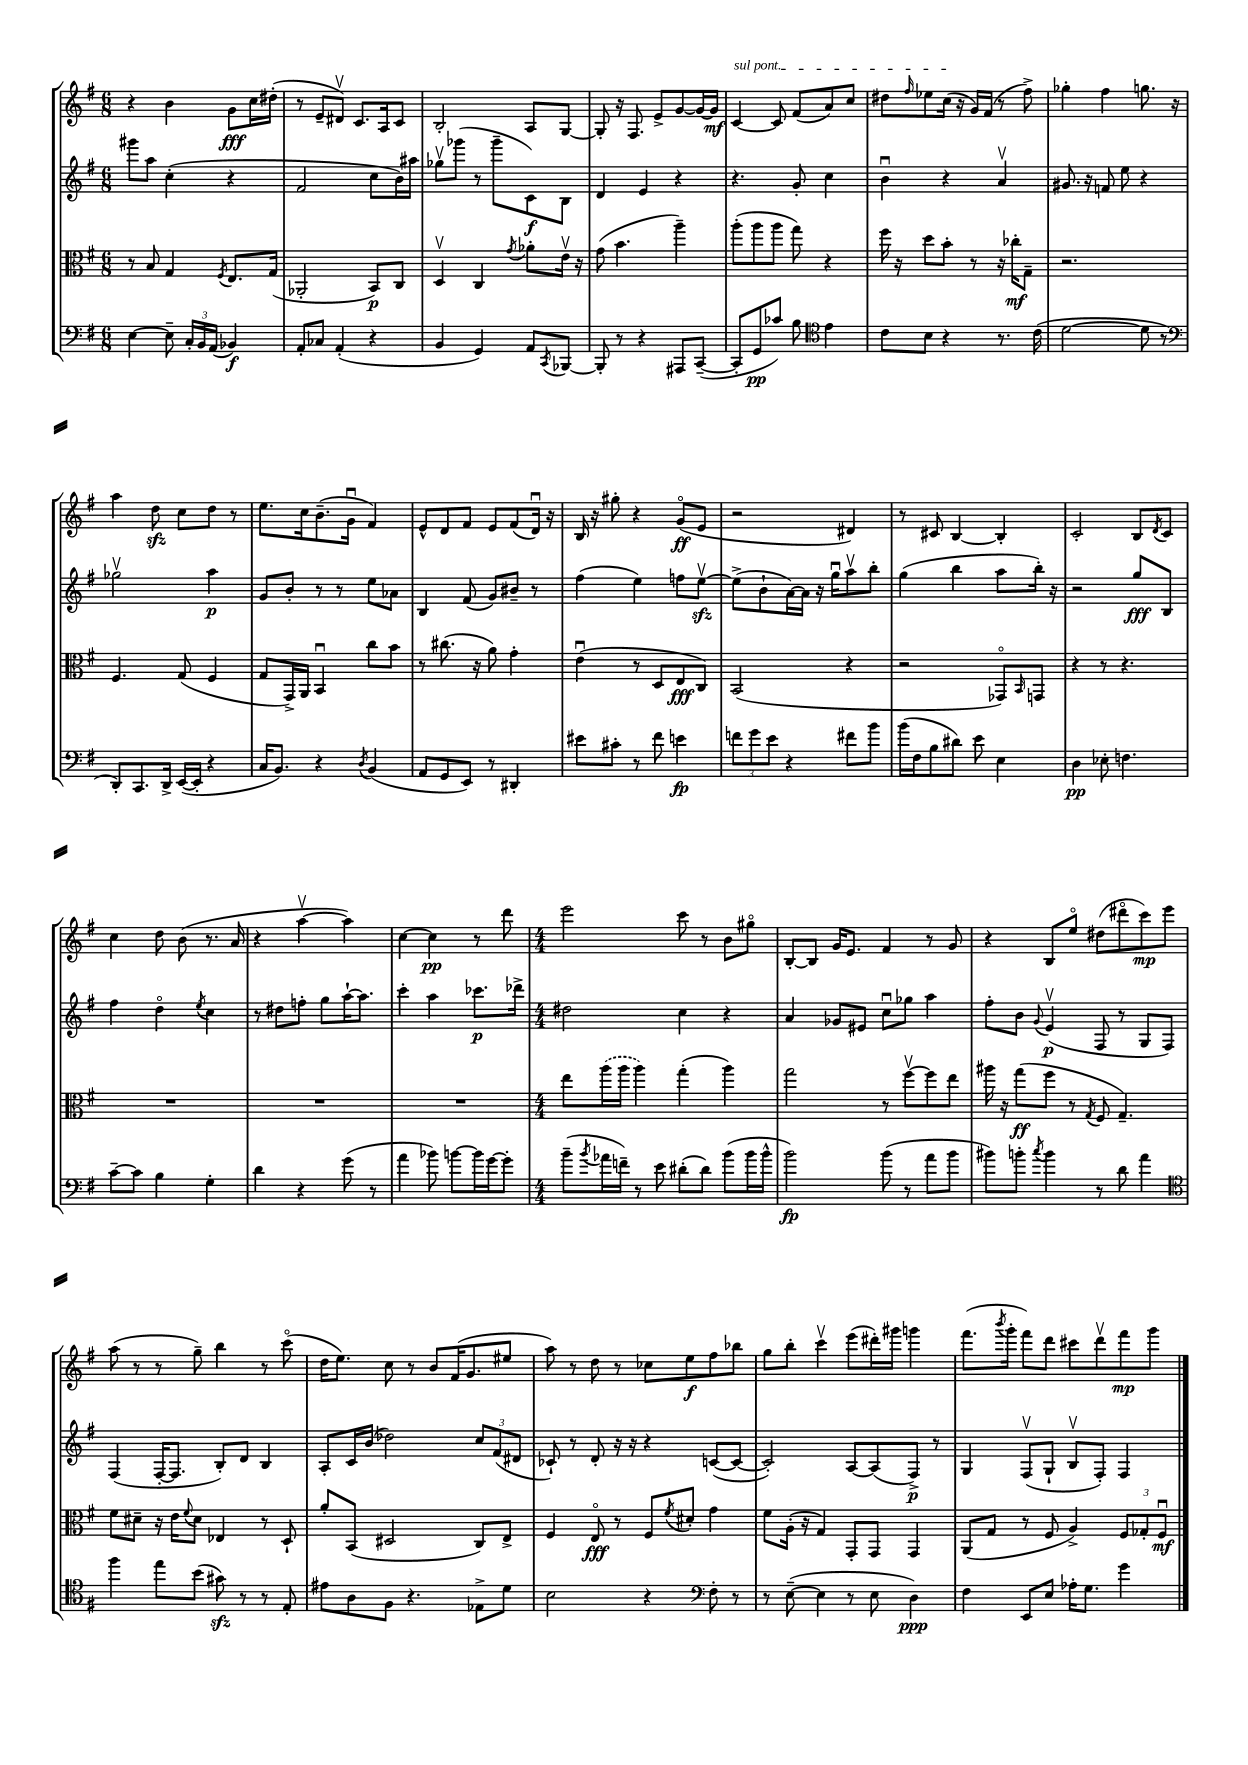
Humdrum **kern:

**kern	**kern	**kern	**kern
*staff4	*staff3	*staff2	*staff1
*clefF4	*clefC3	*clefG2	*clefG2
*k[f#]	*k[f#]	*k[f#]	*k[f#]
*M6/8	*M6/8	*M6/8	*M6/8
[4E	8r	8ggg#	4r
.	8B	8aa	.
8E~]	4G	(4cc'	4b
24C'	.	.	.
24BB	.	.	.
(24AA	.	.	.
.	8qF#	.	.
4BB-)	8.E	4r	8g
.	.	.	16cc
.	(16G	.	(16dd#'
=	=	=	=
8AA'	2AA-'	2f#	8r
8C-	.	.	8e~
(4AA'	.	.	8d#v)
.	.	.	8.c
4r	8BB)	8cc	.
.	.	.	16A
.	8C	16b)	8c
.	.	16aa#	.
=	=	=	=
4BB	4Dv	8gg-v	2B'
.	.	(8ggg-	.
4GG)	4C	8r	.
.	.	8ggg-~	.
.	8qg	.	.
8AA	8a-'	8c)	8A
8qCC	.	.	.
[8BBB-	16ev	8B	[8G
.	16r	.	.
=	=	=	=
8BBB-']	(8g	4d	8G']
8r	4.b	.	16r
.	.	.	8.F#
4r	.	4e	.
.	.	.	8e^
8AAA#	4aa~)	4r	[8g
([8CC~	.	.	16g_
.	.	.	16g]
=	=	=	=
8CC']	(8aa'	4.r	[4c
8GG	8aa	.	.
8c-)	8aa	.	8c]
8B	8gg)	8g'	(8f#
*clefC4	*	*	*
4e	4r	4cc	8a)
.	.	.	8cc
=	=	=	=
8c	16ff#	4bu	8dd#
.	16r	.	.
.	.	.	16qqff#
8B	8dd	.	8ee-
4r	8b'	4r	(16cc
.	.	.	16r
.	8r	.	16g)
.	.	.	(16f#
8.r	16r	4av	8r
.	16cc-'	.	.
.	8G~	.	8ff#^)
(16c	.	.	.
=	=	=	=
[2d	2.r	8.g#	4gg-'
.	.	16r	.
.	.	8f	4ff#
.	.	8ee	.
8d]	.	4r	8.gg
8r	.	.	.
.	.	.	16r
=	=	=	=
*clefF4	*	*	*
8DD')	4.F#	2gg-v	4aa
8.CC	.	.	.
.	.	.	8dd
16DD^	.	.	.
([16EE	(8G	.	8cc
16EE']	.	.	.
4r	4F#	4aa	8dd
.	.	.	8r
=	=	=	=
16C	8G	8g	8.ee
8.BB)	.	.	.
.	16GG^)	8b'	.
.	16AA	.	16cc
4r	4BBu	8r	(8.b~
.	.	8r	.
.	.	.	16gu
8qD	.	.	.
(4BB	8cc	8ee	4f#)
.	8b	8a-	.
=	=	=	=
8AA	8r	4B	8e^^
8GG	(8.cc#	.	8d
8EE)	.	(8f#	8f#
.	16r	.	.
8r	8a)	8g)	8e
4DD#'	4g'	8b#~	(8f#
.	.	8r	16du)
.	.	.	16r
=	=	=	=
8e#	(4eu	(4ff#	16B
.	.	.	16r
8c#'	.	.	8gg#'
8r	8r	4ee)	4r
8f#	8D	.	.
4e	8E	8ff	(8go
.	8C)	[8eev	8e
=	=	=	=
12f	(2BB	(8ee^]	2r
12g	.	.	.
.	.	8b`	.
12e	.	.	.
4r	.	[16a)	.
.	.	16a]	.
.	.	16r	.
.	.	16ggu	.
8f#	4r	8aav	4d#)
8b	.	8bb'	.
=	=	=	=
(16b	2r	(4gg	8r
16F#	.	.	.
8B	.	.	8c#
8d#)	.	4bb	[4B
8e	.	.	.
4E	8GG-o)	8aa	4B']
.	16qqBB	.	.
.	8GG	16bb')	.
.	.	16r	.
=	=	=	=
4D	4r	2r	2c'
8E-'	8r	.	.
4.F	4.r	.	.
.	.	8gg	8B
.	.	.	8qd
.	.	8B	8c
=	=	=	=
[8c~	2.r	4ff#	4cc
8c]	.	.	.
4B	.	4ddo	8dd
.	.	.	(8b
.	.	8qee	.
4G'	.	4cc	8.r
.	.	.	16a
=	=	=	=
4d	2.r	8r	4r
.	.	8dd#	.
4r	.	8ff'	[4aav
.	.	8gg	.
(8g	.	[16aa`	4aa])
.	.	8.aa]	.
8r	.	.	.
=	=	=	=
4a	2.r	4ccc'	[4cc
8b-)	.	4aa	4cc]
[8b	.	.	.
16b]	.	8.ccc-	8r
[16g	.	.	.
8g']	.	.	8ddd
.	.	16ddd-^	.
=	=	=	=
*M4/4	*M4/4	*M4/4	*M4/4
(8b~	8ee	2dd#	2eee
8qb	.	.	.
16a-	(16aa	.	.
16f~)	16aa	.	.
8r	4aa)	.	.
8e	.	.	.
(8d#'	(4gg'	4cc	8ccc
8d#)	.	.	8r
(8b	4aa)	4r	8b
16b	.	.	8gg#o
16b^^	.	.	.
=	=	=	=
2b)	2gg	4a	[8B'
.	.	.	8B]
.	.	8g-	16g
.	.	.	8.e
.	.	8e#	.
(8b	8r	8ccu	4f#
8r	[8ff#v	8gg-	.
8a	8ff#]	4aa	8r
8b	8ee	.	8g
=	=	=	=
8b#)	16aa#	8ff#'	4r
.	16r	.	.
8b'	(8gg	8b	.
8qcc	.	8qqg	.
4b	8ff#	(4ev	8B
.	8r	.	8eeo
.	8qG	.	.
8r	8F#	8F#	(8dd#
8d	4.G~)	8r	8ddd#o
4a	.	8G	8ccc)
.	.	8F#)	8eee
=	=	=	=
*clefC4	*	*	*
4ff#	8f#	(4F#	(8aa
.	8d#~	.	8r
8ee	16r	[16F#'	8r
.	16e	8.F#]	.
.	8qqf#	.	.
(8b	8d#	.	8gg~)
8g#)	4E-	8B')	4bb
8r	.	8d	.
8r	8r	4B	8r
8E'	8D`	.	(8ccco
=	=	=	=
8e#	8a'	8A'	16dd
.	.	.	8.ee)
8A	(8BB	16c	.
.	.	(16b	.
8F#	2D#	2dd-)	8cc
4.r	.	.	8r
.	.	.	8b
.	.	.	(16f#
.	.	.	8.g
8E-^	8C)	12cc	.
.	.	(12f#	.
8d	8E^	.	8ee#
.	.	12d#	.
=	=	=	=
2B	4F#	8c-`)	8aa)
.	.	8r	8r
.	8Eo	8d'	8dd
.	8r	16r	8r
.	.	16r	.
4r	8F#	4r	8cc-
.	8qf#	.	.
.	8d#'	.	8ee
*clefF4	*	*	*
8F#'	4g	([8c	8ff#
8r	.	8c_	8bb-
=	=	=	=
8r	8f#	2c'])	8gg
([8E~	(16A'	.	8bb'
.	16r	.	.
4E]	4G)	.	4cccv
8r	8GG'	[8A	(8eee
8E	8GG	(8A]	16ddd#')
.	.	.	16ggg#
4D)	4GG	8F#^)	4ggg
.	.	8r	.
=	=	=	=
4F#	(8AA	4G	(8.fff#
.	8G	.	.
.	.	.	8qbbb
.	.	.	16ggg'
8EE	8r	(8F#v	8fff#)
8E	8F#	8G`	8ddd
16A-'	4A^)	8Bv	8ccc#
8.G	.	.	.
.	.	8F#')	8dddv
4g	12F#	4F#	8fff#
.	12G-'	.	.
.	.	.	8ggg
.	12F#u	.	.
==	==	==	==
*-	*-	*-	*-
